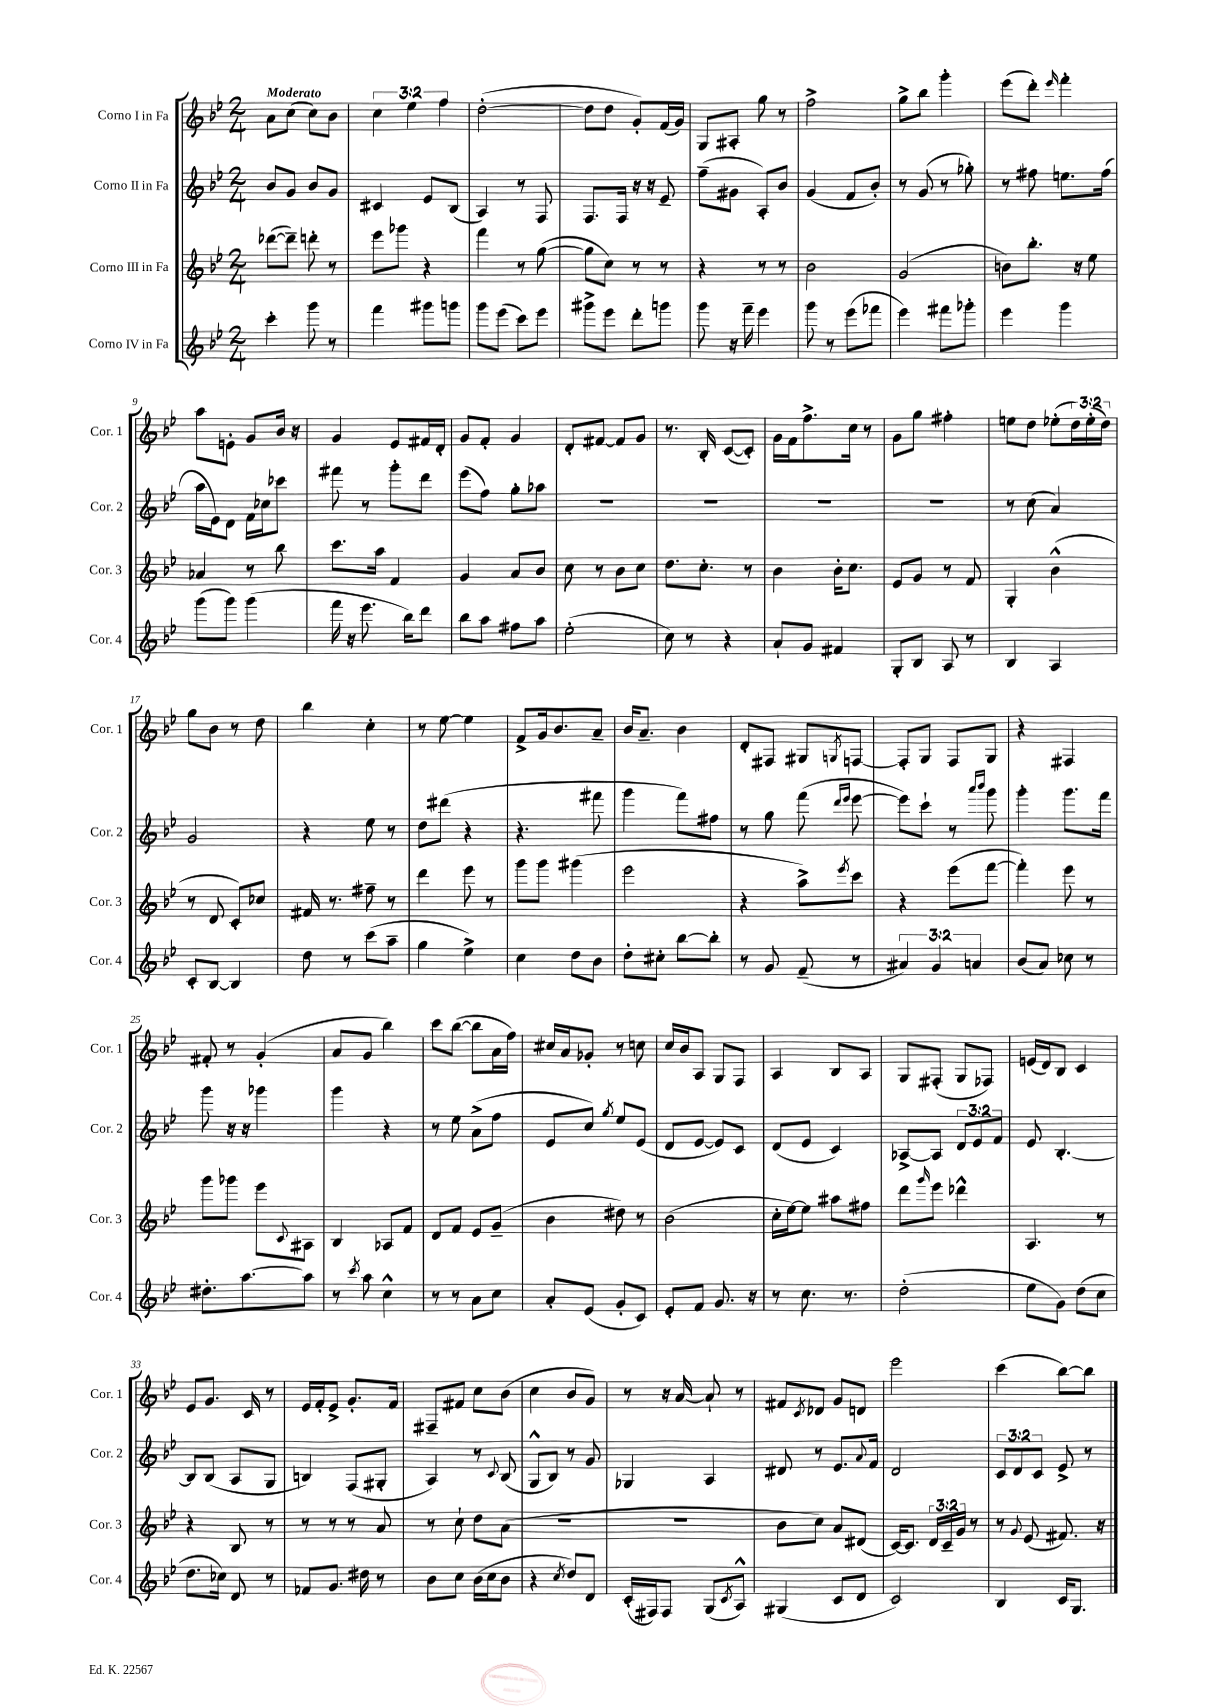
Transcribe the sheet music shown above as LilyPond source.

<<
\new StaffGroup <<
\new Staff = "s0" \with { instrumentName = "Corno I in Fa" shortInstrumentName = "Cor. 1" } {
    \clef treble \key bes \major \numericTimeSignature \time 2/4 \override Staff.TupletNumber.text = #tuplet-number::calc-fraction-text \tempo "Moderato"
    a'8 c''8( c''8) bes'8 |
    \tuplet 3/2 { c''4 ees''4 f''4 } |
    d''2~-.( |
    d''8 d''8 g'8-.) f'16( g'16) |
    g8 ais8-. g''8 r8 |
    f''2-> |
    g''8-> bes''8 g'''4-. |
    ees'''8( d'''8-.) \grace { ees'''16 } f'''4-. |
    a''8 e'8-. g'8 bes'16 r16 |
    g'4 ees'8 fis'16 d'16-. |
    g'8 f'8-. g'4 |
    d'8-. fis'8~ fis'8 g'8 |
    r8. bes16-. c'8~( c'8-.) |
    g'16 f'16 f''8.-> c''16 r8 |
    g'8 g''8 fis''4-. |
    e''8 d''8 ees''8-.( \tuplet 3/2 { d''16) ees''16-.( d''16) } |
    g''8 bes'8 r8 d''8 |
    bes''4 c''4-. |
    r8 ees''8~ ees''4 |
    f'8-> g'16 bes'8. a'8-- |
    bes'16 a'8.-- bes'4 |
    d'8-. fis8 gis8 \acciaccatura { g8 } f8~ |
    f8-. g8 f8 g8 |
    r4 fis4 |
    fis'8-. r8 g'4-.( |
    a'8 g'8 bes''4) |
    c'''8 bes''8~( bes''8 a'16 f''16) |
    cis''16 a'16 ges'8-. r8 c''8 |
    c''16 bes'16 a8 g8 f8 |
    a4 bes8 a8 |
    g8 fis8-.( g8 fes8) |
    e'16( d'16) bes8 c'4 |
    ees'8 g'8. c'16 r8 |
    ees'16 f'16-. ees'8-> g'8.-. f'16 |
    fis8-- fis'8 c''8 bes'8( |
    c''4 bes'8 g'8) |
    r8 r16 a'16~ a'8-! r8 |
    fis'8 \acciaccatura { c'8 } des'8 g'8 d'8 |
    ees'''2 |
    c'''4( bes''8~) bes''8 \bar "|." |
}
\new Staff = "s1" \with { instrumentName = "Corno II in Fa" shortInstrumentName = "Cor. 2" } {
    \clef treble \key bes \major \numericTimeSignature \time 2/4 \override Staff.TupletNumber.text = #tuplet-number::calc-fraction-text
    bes'8 g'8 bes'8 g'8 |
    cis'4 ees'8 bes8( |
    a4) r8 f8 |
    f8. f16 r16 r16 ees'8-- |
    f''8--( gis'8 a8-.) bes'8 |
    g'4( f'8 bes'8-.) |
    r8 g'8( r8 ges''8-.) |
    r8 fis''8 e''8. fis''16( |
    a''16 ees'16) d'8 f'16 ces''16 ces'''8 |
    fis'''8 r8 g'''8-. d'''8 |
    ees'''8( f''8) g''8-. aes''8 |
    R2 |
    R2 |
    R2 |
    R2 |
    r8 c''8( a'4) |
    g'2 |
    r4 ees''8 r8 |
    d''8 dis'''8( r4 |
    r4. fis'''8 |
    g'''4 f'''8) fis''8 |
    r8 g''8 f'''8( \grace { d'''16 ees'''16 } ees'''8~ |
    ees'''8) c'''8-! r8 \grace { a'''16 bes'''16 } g'''8 |
    g'''4-. g'''8. f'''16 |
    g'''8 r16 r16 ges'''4 |
    g'''4 r4 |
    r8 ees''8 a'8->( f''8 |
    ees'8 c''8) \acciaccatura { g''8 } ees''8 ees'8( |
    d'8 ees'8~ ees'8) c'8 |
    d'8( ees'8 c'4) |
    aes8~-> aes8 \tuplet 3/2 { d'8 ees'8 f'8 } |
    ees'8 bes4.~-. |
    bes8 bes8( a8 g8 |
    b4) f8( gis8-. |
    a4) r8 \appoggiatura { c'8 } bes8( |
    g8-^ bes8) r8 g'8 |
    ges4 a4 |
    dis'8 r8 ees'8. \appoggiatura { a'8 } f'16 |
    d'2 |
    \tuplet 3/2 { c'8 d'8 c'8 } ees'8-> r8 \bar "|." |
}
\new Staff = "s2" \with { instrumentName = "Corno III in Fa" shortInstrumentName = "Cor. 3" } {
    \clef treble \key bes \major \numericTimeSignature \time 2/4 \override Staff.TupletNumber.text = #tuplet-number::calc-fraction-text
    des'''8~( des'''8--) d'''8-. r8 |
    ees'''8 ges'''8 r4 |
    f'''4 r8 g''8~( |
    g''8 c''8) r8 r8 |
    r4 r8 r8 |
    bes'2 |
    g'2( |
    b'8) bes''8.-. r16 ees''8 |
    aes'4 r8 bes''8 |
    c'''8. a''16 f'4 |
    g'4 a'8 bes'8 |
    c''8 r8 bes'8 c''8 |
    d''8. c''8.-. r8 |
    bes'4 bes'16-. c''8. |
    ees'8 g'8 r8 f'8 |
    g4-. bes'4-^( |
    r8 d'8 c'8-.) ces''8 |
    fis'16 r8. fis''8-- r8 |
    d'''4 ees'''8 r8 |
    g'''8 g'''8 gis'''4( |
    ees'''2 |
    r4 a''8->) \acciaccatura { ees'''8 } c'''8 |
    r4 ees'''8( f'''8~ |
    f'''4-.) ees'''8 r8 |
    g'''8 ges'''8 ees'''8 \appoggiatura { c'8 } ais8 |
    bes4 aes8 f'8 |
    d'8 f'8 ees'8 g'8--( |
    bes'4 dis''8) r8 |
    bes'2( |
    c''16-. ees''16~) ees''8 ais''8 fis''8 |
    d'''8 \grace { g'''16 } ees'''8 des'''4-^ |
    a4. r8 |
    r4 bes8 r8 |
    r8 r8 r8 a'8 |
    r8 c''8-! d''8 a'8( |
    R2 |
    R2 |
    bes'8 c''8) a'8 dis'8( |
    c'16~) c'8. \tuplet 3/2 { d'16 c'16-- g'16 } r8 |
    r8 \appoggiatura { g'8 } ees'8( fis'8.) r16 \bar "|." |
}
\new Staff = "s3" \with { instrumentName = "Corno IV in Fa" shortInstrumentName = "Cor. 4" } {
    \clef treble \key bes \major \numericTimeSignature \time 2/4 \override Staff.TupletNumber.text = #tuplet-number::calc-fraction-text
    c'''4-. g'''8 r8 |
    f'''4 gis'''8 g'''8 |
    g'''8 ees'''8( c'''8) ees'''8 |
    gis'''8-> ees'''8 d'''8-. g'''8 |
    g'''8 r16 f'''16-- ees'''4 |
    g'''8 r8 ees'''8( fes'''8 |
    ees'''4) fis'''8 ges'''8-. |
    ees'''4 g'''4 |
    g'''8( g'''8) g'''4( |
    f'''16 r16 ees'''8. bes''16) d'''8 |
    bes''8 a''8 fis''8 a''8 |
    ees''2-.( |
    c''8) r8 r4 |
    a'8-! g'8 fis'4 |
    g8-. bes8 a8 r8 |
    bes4 a4 |
    c'8-. bes8~ bes4 |
    d''8 r8 c'''8( a''8-- |
    g''4 ees''4->) |
    c''4 d''8 bes'8 |
    d''8-. cis''8-. bes''8~ bes''8-. |
    r8 g'8 f'8--( r8 |
    \tuplet 3/2 { ais'4) g'4 a'4 } |
    bes'8( a'8) ces''8 r8 |
    dis''8.-. a''8.~ a''8 |
    r8 \acciaccatura { c'''8 } a''8 c''4-^ |
    r8 r8 a'8 c''8 |
    a'8-. ees'8( g'8-. c'8) |
    ees'8-. f'8 g'8. r16 |
    r8 c''8. r8. |
    d''2-.( |
    ees''8 g'8) d''8( c''8 |
    d''8. ces''16) d'8 r8 |
    fes'8 g'8. dis''16 r8 |
    bes'8 c''8 bes'16( c''16 bes'8 |
    r4 \acciaccatura { c''8 } d''8) d'8 |
    c'16-.( fis16) fis8 g8( \acciaccatura { c'8 } a8-^) |
    gis4( c'8 d'8 |
    c'2) |
    bes4 c'16 g8. \bar "|." |
}
>>
>>
